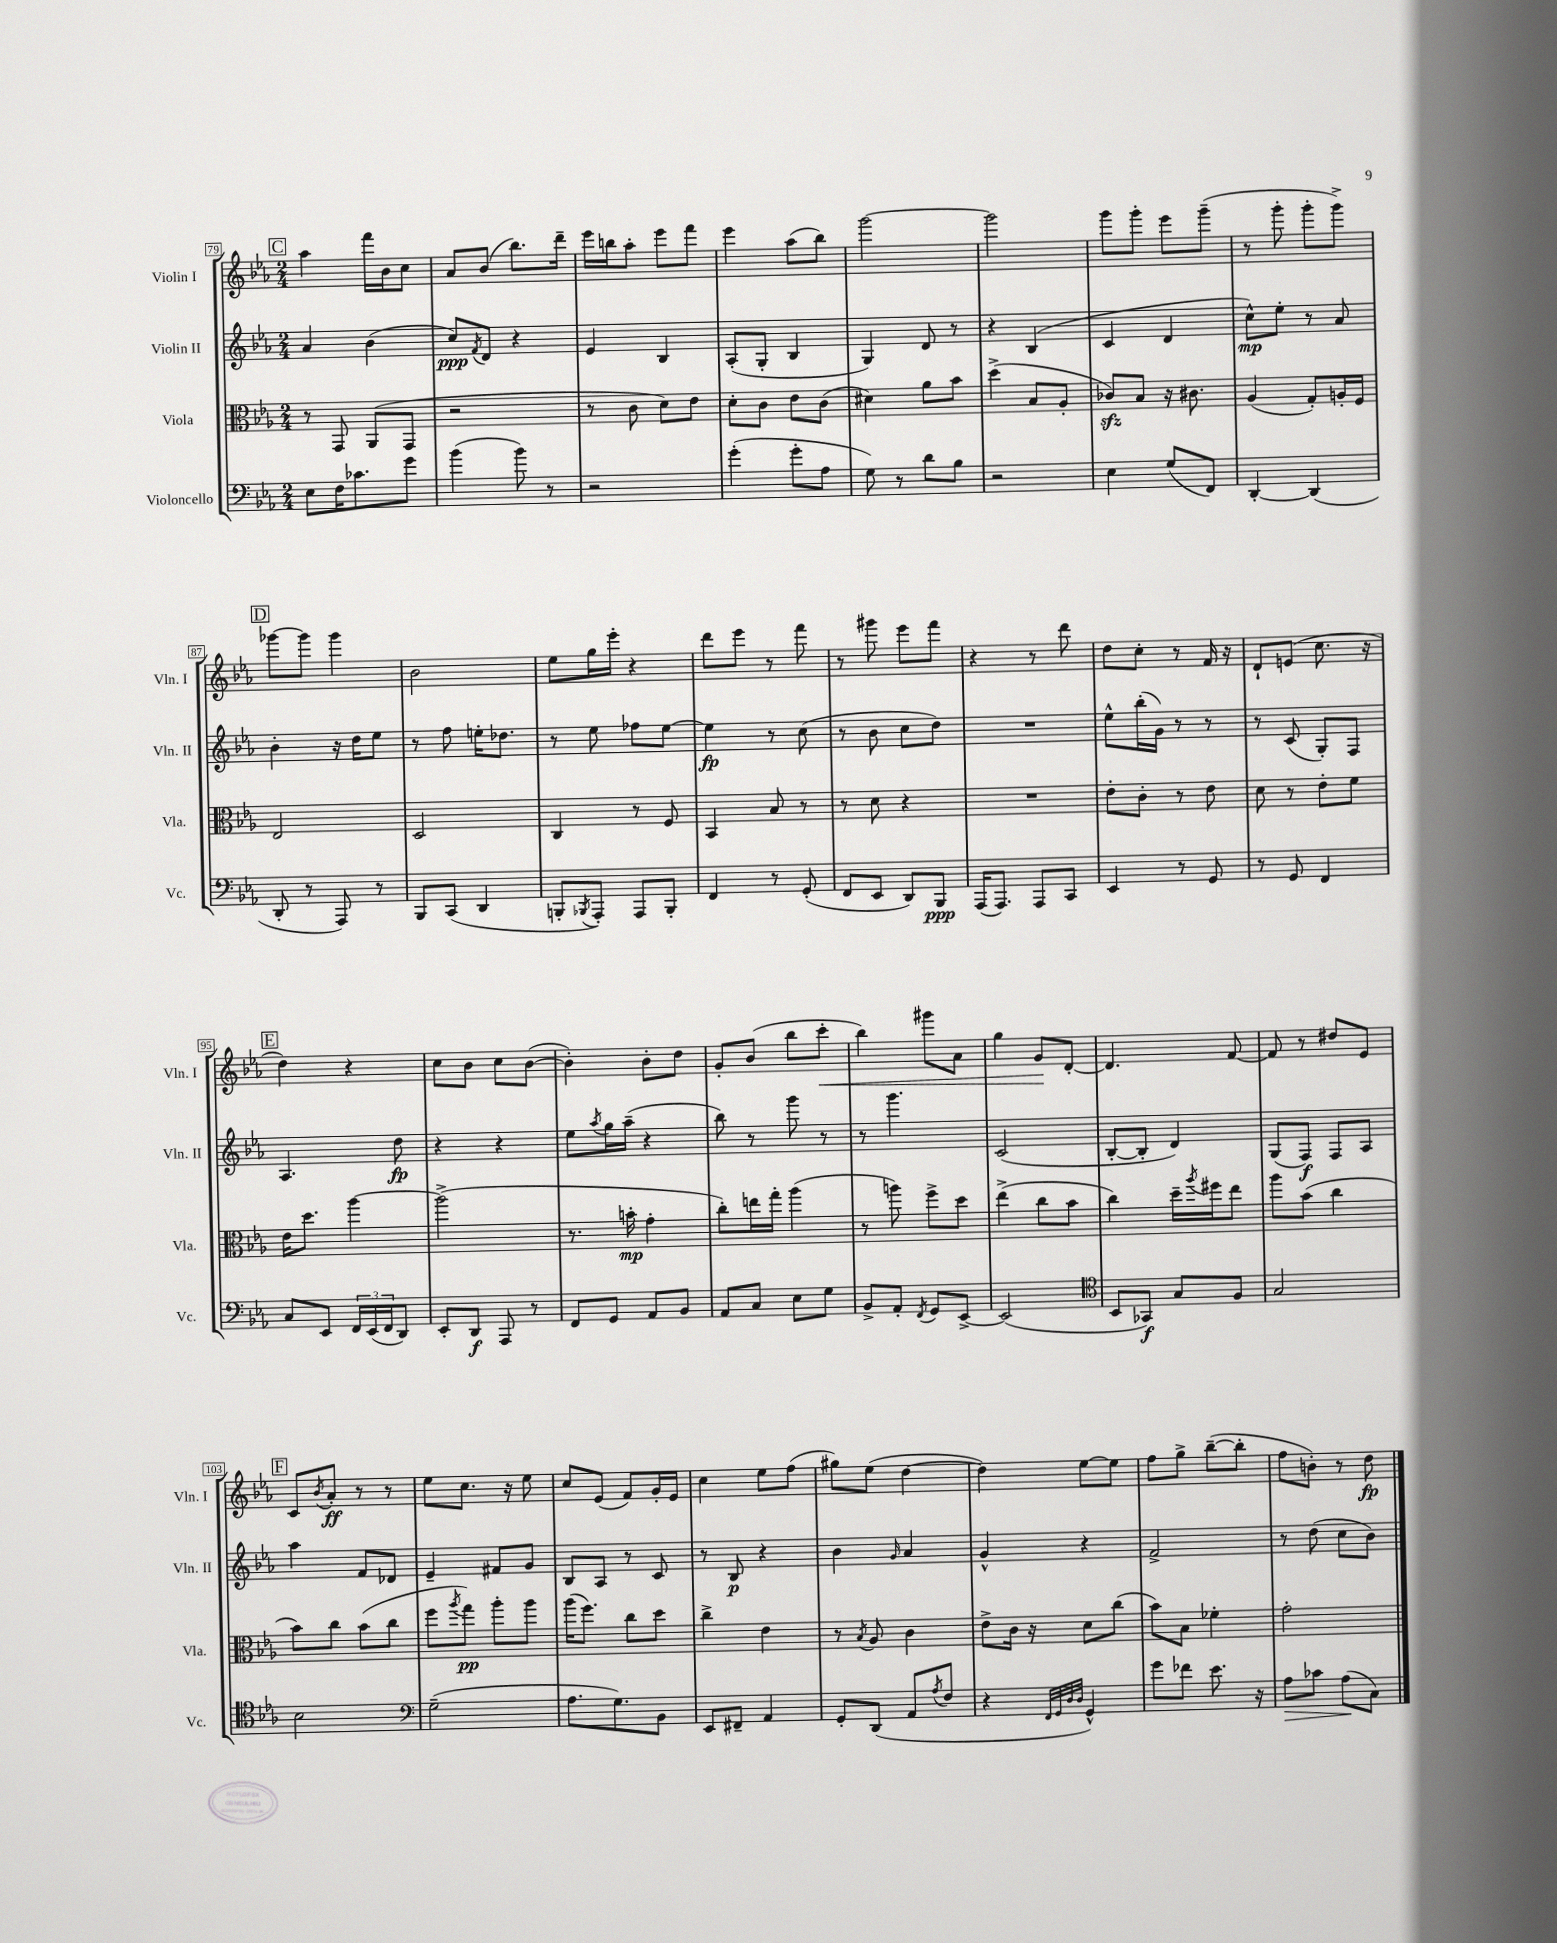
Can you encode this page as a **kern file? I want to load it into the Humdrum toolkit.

**kern	**kern	**kern	**kern
*staff4	*staff3	*staff2	*staff1
*clefF4	*clefC3	*clefG2	*clefG2
*k[b-e-a-]	*k[b-e-a-]	*k[b-e-a-]	*k[b-e-a-]
*M2/4	*M2/4	*M2/4	*M2/4
8E-	8r	4a-	4aa-
16F	8GG	.	.
8.c-	.	.	.
.	(8AA-	(4b-	16fff
.	.	.	16b-
8g	8GG	.	8cc
=	=	=	=
(4b-	2r	8cc)	8a-
.	.	8qf	.
.	.	8d	(8b-
8b-)	.	4r	8.bb-)
8r	.	.	.
.	.	.	16ddd~
=	=	=	=
2r	8r	4e-	16eee-
.	.	.	16bb
.	8c	.	8aa-'
.	8d)	4B-	8eee-
.	8e-	.	8fff
=	=	=	=
(4g'	8d'	(8A-'	4eee-
.	8c	8G'	.
8g'	8e-	4B-	(8aa-
8A-	(8c	.	8bb-)
=	=	=	=
8G)	4d#)	4G)	[2ggg
8r	.	.	.
8d	8a-	8d	.
8B-	8b-	8r	.
=	=	=	=
2r	(4dd^	4r	2ggg]
.	8B-	(4B-	.
.	8A-'	.	.
=	=	=	=
4E-	8c-)	4c	8ggg
.	8B-	.	8ggg'
(8G	16r	4d	8eee-
.	8.c#	.	.
8FF)	.	.	(8ggg~
=	=	=	=
[4DD'	(4A-	8cc^^)	8r
.	.	8ee-'	8ggg'
(4DD]	8G')	8r	8ggg'
.	16A'	8a-	8ggg^)
.	16F	.	.
=	=	=	=
8DD'	2E-	4b-'	[8ggg-
8r	.	.	8ggg-]
8AAA-)	.	16r	4ggg-
.	.	16dd	.
8r	.	8ee-	.
=	=	=	=
8BBB-	2D	8r	2b-
(8CC	.	8ff	.
4DD	.	16ee'	.
.	.	8.dd-	.
=	=	=	=
8BBB'	4C	8r	8ee-
8qBBB-	.	.	.
8AAA-')	.	8ee-	16gg
.	.	.	16eee-'
8AAA-	8r	8ff-	4r
8BBB-'	8F	[8ee-	.
=	=	=	=
4FF	4BB-	4ee-]	8ddd
.	.	.	8eee-
8r	8B-	8r	8r
(8GG'	8r	(8cc	8fff
=	=	=	=
8FF	8r	8r	8r
8EE-	8d	8b-	8ggg#
8DD)	4r	8cc	8eee-
8BBB-	.	8dd)	8fff
=	=	=	=
(16AAA-	2r	2r	4r
8.AAA-)	.	.	.
8AAA-	.	.	8r
8CC	.	.	8ddd
=	=	=	=
4EE-	8e-'	8ee-^^	8dd
.	8c'	(16bb-'	8cc'
.	.	16g)	.
8r	8r	8r	8r
8GG	8e-	8r	16f
.	.	.	16r
=	=	=	=
8r	8d	8r	8d`
8GG	8r	(8c	(8e
4FF	8e-'	8G')	8.cc
.	8f	8F	.
.	.	.	16r
=	=	=	=
8C	16e-	4.A-	4dd)
.	8.dd	.	.
8EE-	.	.	.
24FF	[4aa-	.	4r
(24EE-	.	.	.
24FF	.	.	.
8DD)	.	8dd	.
=	=	=	=
8EE-'	(2aa-^]	4r	8cc
8DD	.	.	8b-
8AAA-	.	4r	8cc
8r	.	.	([8b-
=	=	=	=
8FF	8.r	8ee-	4b-'])
.	.	8qaa-	.
8GG	.	16gg	.
.	16b'	(16aa-~	.
8AA-	4g'	4r	8b-'
8BB-	.	.	8dd
=	=	=	=
8AA-	8cc')	8bb-)	8g'
8C	16ee	8r	(8b-
.	16gg'	.	.
8E-	(4aa-	8ggg	8bb-
8G	.	8r	8ccc'
=	=	=	=
8BB-^	8r	8r	4bb-)
8AA-'	8aa)	4.ggg	.
8qFF	.	.	.
8GG	8ff^	.	8ggg#
[8EE-^	8dd	.	8a-
=	=	=	=
(2EE-]	(4ee-^	(2c	4gg
.	8cc	.	8g
.	8b-	.	[8d'
=	=	=	=
*clefC4	*	*	*
8BB-	4cc)	[8B-'	4.d]
8GG-)	.	8B-']	.
8G	16dd~	4d)	.
.	8qaa-	.	.
.	16ff#	.	.
8F	8ee-	.	[8f
=	=	=	=
2G	8aa-	(8G	8f]
.	(8b-	8F)	8r
.	4cc	8F	8dd#
.	.	8A-	8e-
=	=	=	=
2B-	8b-)	4aa-	8c
.	.	.	8qb-
.	8cc	.	8a-'
.	(8b-	8f	8r
.	8cc	8d-	8r
=	=	=	=
*clefF4	*	*	*
(2G~	8ff	4e-~	8ee-
.	8qaa-	.	.
.	8gg)	.	8.cc
.	8aa-'	8f#	.
.	.	.	16r
.	8aa-	8g	8ee-
=	=	=	=
8.A-	(16aa-	8B-	8cc
.	8.ff)	.	.
.	.	8A-	(8e-
8.G)	.	.	.
.	8cc	8r	8f)
8BB-	8dd	8c	16g'
.	.	.	16e-
=	=	=	=
8EE-	4cc^	8r	4cc
8FF#~	.	8B-	.
4AA-	4e-	4r	8ee-
.	.	.	(8ff
=	=	=	=
8GG'	8r	4b-	8gg#)
.	8qB-	.	.
(8DD	8A-	.	(8ee-
.	.	16qqg	.
8AA-	4c	4a-	[4dd
8qA-	.	.	.
8F	.	.	.
=	=	=	=
4r	8e-^	4g^^	4dd])
.	16c	.	.
.	16r	.	.
32qqFF	.	.	.
32qqGG	.	.	.
32qqD	.	.	.
32qqD	.	.	.
4GG^^)	8d	4r	[8ee-
.	(8cc	.	8ee-]
=	=	=	=
8g	8b-)	2f^	8ff
8f-	8B-	.	8gg^
8.e-	4f-'	.	([8bb-~
.	.	.	8bb-']
16r	.	.	.
=	=	=	=
8A-	2g'	8r	8ff
8c-	.	(8dd	8b')
(8A-	.	8cc	8r
8C)	.	8b-)	8dd
==	==	==	==
*-	*-	*-	*-
